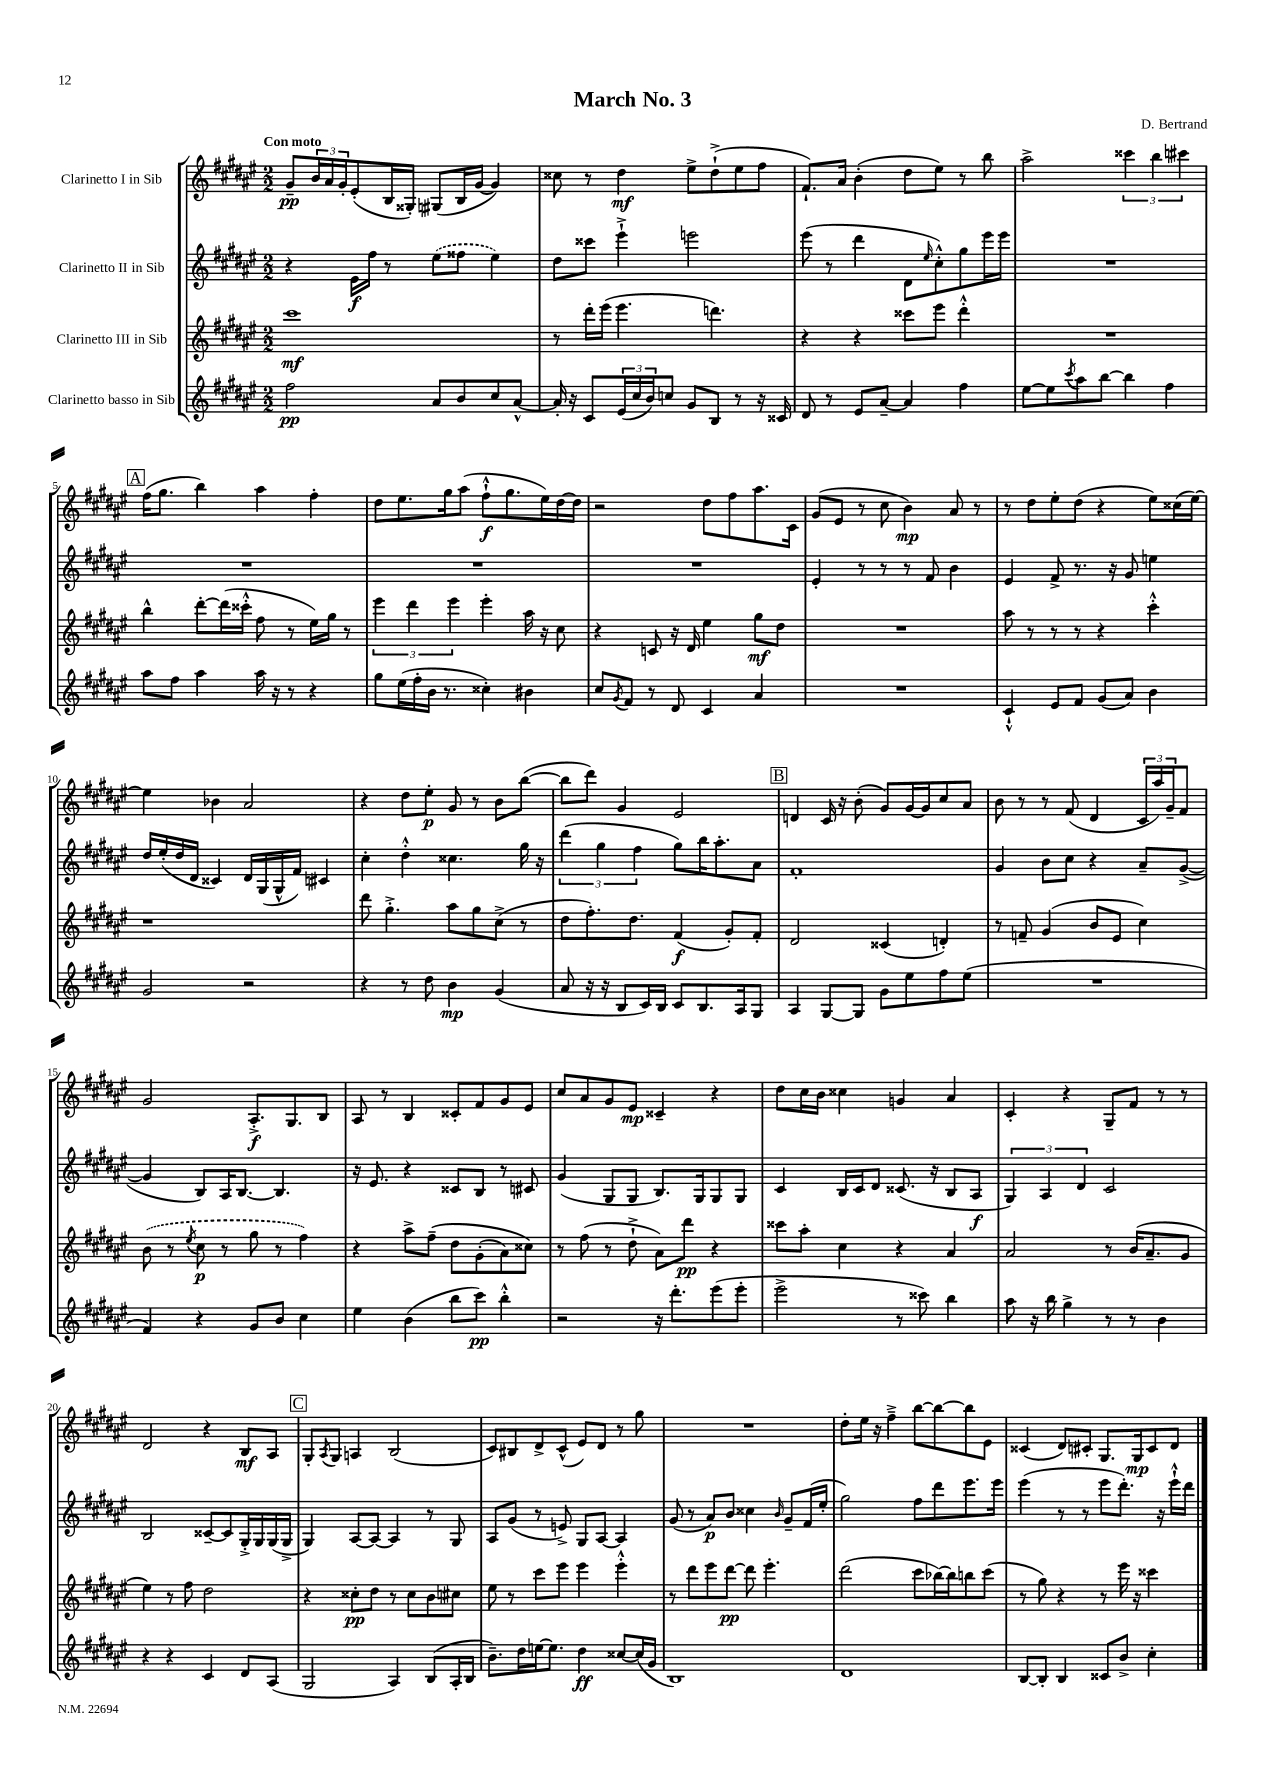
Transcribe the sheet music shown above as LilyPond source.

\header { title = "March No. 3" composer = "D. Bertrand" }
<<
\new StaffGroup <<
\new Staff = "s0" \with { instrumentName = "Clarinetto I in Sib" } {
    \clef treble \key fis \major \numericTimeSignature \time 2/2 \tempo "Con moto"
    gis'8--\pp \tuplet 3/2 { b'16 ais'16 gis'16-. } eis'8-.( b16 gisis16-.) gis8( b16 gis'16~ gis'4) |
    cisis''8 r8 dis''4\mf eis''8-> dis''8-!->( eis''8 fis''8 |
    fis'8.-!) ais'16 b'4-.( dis''8 eis''8) r8 b''8 |
    ais''2-> \tuplet 3/2 { cisis'''4 b''4 cis'''4 } |
    \mark \markup { \box "A" } fis''16( gis''8. b''4) ais''4 fis''4-. |
    dis''8 eis''8. gis''16 ais''8( fis''8-!-^\f gis''8. eis''16) dis''16~ dis''16 |
    r2 dis''8 fis''8 ais''8. cis'16 |
    gis'8( eis'8 r8 cis''8 b'4\mp) ais'8 r8 |
    r8 dis''8 eis''8-. dis''8( r4 eis''8) cisis''16( eis''16~) |
    eis''4 bes'4 ais'2 |
    r4 dis''8 eis''8-.\p gis'8 r8 b'8 b''8~( |
    b''8 dis'''8) gis'4 eis'2 |
    \mark \markup { \box "B" } d'4 cis'16 r16 b'8-.( gis'8) gis'16~ gis'16 cis''8 ais'8 |
    b'8 r8 r8 fis'8( dis'4 \tuplet 3/2 { cis'16 ais''16) gis'16-- } fis'8 |
    gis'2 ais8.-.->\f gis8. b8 |
    ais8 r8 b4 cisis'8-. fis'8 gis'8 eis'8 |
    cis''8 ais'8 gis'8 eis'8\mp cisis'4-- r4 |
    dis''8 cis''16 b'16 cisis''4 g'4 ais'4 |
    cis'4-. r4 gis8-- fis'8 r8 r8 |
    dis'2 r4 b8\mf ais8 |
    \mark \markup { \box "C" } gis8-. \acciaccatura { ais8 } gis8 a4 b2( |
    cis'8) bis8 dis'8-> cis'8-^( eis'8) dis'8 r8 gis''8 |
    R1 |
    dis''8-. eis''16 r16 fis''4---> b''8~ b''8~ b''8 eis'8 |
    cisis'4( dis'8) cis'8-. gis8. gis16\mp cis'8 dis'8 \bar "|." |
}
\new Staff = "s1" \with { instrumentName = "Clarinetto II in Sib" } {
    \clef treble \key fis \major \numericTimeSignature \time 2/2
    r4 eis'16\f fis''16 r8 \once \slurDashed eis''8( fisis''8 eis''4) |
    dis''8 cisis'''8 eis'''4-!-> e'''2 |
    eis'''8( r8 dis'''4 dis'8 \grace { eis''16 } cis''8-.-^) gis''8 eis'''16 eis'''16 |
    R1 |
    \mark \markup { \box "A" } R1 |
    R1 |
    R1 |
    eis'4-. r8 r8 r8 fis'8 b'4 |
    eis'4 fis'8-> r8. r16 gis'8 e''4 |
    dis''16 eis''16-.( dis''16 dis'16 cisis'4) dis'16 gis16( gis16-^ fis'16) cis'4 |
    cis''4-. dis''4-.-^ cisis''4. gis''16 r16 |
    \tuplet 3/2 { dis'''4( gis''4 fis''4 } gis''8) b''16 ais''8.-. ais'8 |
    \mark \markup { \box "B" } fis'1-. |
    gis'4 b'8 cis''8 r4 ais'8-- gis'8~->( |
    gis'4 b8) ais16 b8.~ b4. |
    r16 eis'8. r4 cisis'8 b8 r8 cis'8 |
    gis'4( gis8 gis8 b8.) gis16 gis8 gis8 |
    cis'4 b16 cis'16 dis'8 cisis'8.( r16 b8 ais8\f |
    \tuplet 3/2 { gis4) ais4 dis'4 } cis'2 |
    b2 cisis'8~-- cisis'8 gis16-.-> gis16 gis16( gis16-> |
    \mark \markup { \box "C" } gis4) ais8~ ais8~ ais4 r8 gis8 |
    ais8 gis'8( r8 e'8->) gis8 ais8~ ais4 |
    gis'8( r8 ais'8\p) b'8 cisis''4 \grace { b'16 } gis'8-- fis'16( eis''16-. |
    gis''2) fis''8 dis'''8 eis'''8. eis'''16 |
    eis'''4( r8 r8 eis'''8 dis'''8.-.) r16 eis'''16-!-^ dis'''16 \bar "|." |
}
\new Staff = "s2" \with { instrumentName = "Clarinetto III in Sib" } {
    \clef treble \key fis \major \numericTimeSignature \time 2/2
    cis'''1\mf |
    r8 dis'''16-. eis'''16( eis'''4. d'''4.) |
    r4 r4 cisis'''8 eis'''8 dis'''4-.-^ |
    R1 |
    \mark \markup { \box "A" } b''4-^ dis'''8~-. dis'''16( cisis'''16-.-^ fis''8 r8 eis''16) gis''16 r8 |
    \tuplet 3/2 { eis'''4 dis'''4 eis'''4 } eis'''4-. ais''16 r16 cis''8 |
    r4 c'8 r16 dis'16 eis''4 gis''8\mf dis''8 |
    R1 |
    ais''8 r8 r8 r8 r4 cis'''4-.-^ |
    r1 |
    dis'''8 gis''4.-.-> ais''8 gis''8 cis''8->( r8 |
    dis''8 fis''8.-.) dis''8. fis'4\f( gis'8-.) fis'8-. |
    \mark \markup { \box "B" } dis'2 cisis'4( d'4-.) |
    r8 f'8-- gis'4( b'8 eis'8 cis''4) |
    \once \slurDashed b'8( r8 \acciaccatura { eis''8 } cis''8\p r8 gis''8 r8 fis''4) |
    r4 ais''8-> fis''8--\( dis''8 gis'8-.( ais'8) cisis''8\) |
    r8 fis''8( r8 dis''8-!-> ais'8) dis'''8\pp r4 |
    cisis'''8 ais''8-. cis''4 r4 ais'4 |
    ais'2 r8 b'16( ais'8.-- gis'8 |
    eis''4) r8 fis''8 dis''2 |
    \mark \markup { \box "C" } r4 cisis''8-.\pp dis''8 r8 cisis''8 b'8 cis''8 |
    eis''8 r8 cis'''8 eis'''8 eis'''4 eis'''4-.-^ |
    r8 dis'''8 eis'''8 dis'''8~\pp dis'''8 eis'''4.-. |
    dis'''2( cis'''8 bes''16~) bes''16 b''8 cis'''8( |
    r8 gis''8) r4 r8 eis'''16 r16 cisis'''4 \bar "|." |
}
\new Staff = "s3" \with { instrumentName = "Clarinetto basso in Sib" } {
    \clef treble \key fis \major \numericTimeSignature \time 2/2
    fis''2\pp ais'8 b'8 cis''8 ais'8~-^ |
    ais'16-. r16 cis'8 \tuplet 3/2 { eis'16( cis''16 b'16) } c''8 gis'8 b8 r8 r16 cisis'16 |
    dis'8 r8 eis'8 ais'8~-- ais'4 fis''4 |
    eis''8~ eis''8 \acciaccatura { cis'''8 } ais''8 b''8~ b''4 fis''4 |
    \mark \markup { \box "A" } ais''8 fis''8 ais''4 ais''16 r16 r8 r4 |
    gis''8 eis''16( fis''16-. b'16 r8. cisis''4-.) bis'4 |
    cis''8 \acciaccatura { gis'8 } fis'8 r8 dis'8 cis'4 ais'4 |
    R1 |
    cis'4-!-^ eis'8 fis'8 gis'8( ais'8) b'4 |
    gis'2 r2 |
    r4 r8 dis''8 b'4\mp gis'4( |
    ais'8 r16 r16 b8 cis'16) b16 cis'8 b8. ais16 gis8 |
    \mark \markup { \box "B" } ais4 gis8~ gis8 gis'8 eis''8 fis''8 eis''8( |
    R1 |
    fis'4) r4 gis'8 b'8 cis''4 |
    eis''4 b'4( b''8 cis'''8\pp) b''4-.-^ |
    r2 r16 dis'''8.-. eis'''8( eis'''8-. |
    eis'''2-> r8 cisis'''8) b''4 |
    ais''8 r16 b''16 gis''4-> r8 r8 b'4 |
    r4 r4 cis'4 dis'8 ais8( |
    \mark \markup { \box "C" } gis2 ais4) b8( ais16-. b16 |
    b'8.--) dis''16 e''16~ e''8. dis''4\ff cisis''8~ cisis''16( gis'16 |
    b1) |
    dis'1 |
    b8~ b8-. b4 cisis'8 b'8-> cis''4-. \bar "|." |
}
>>
>>
